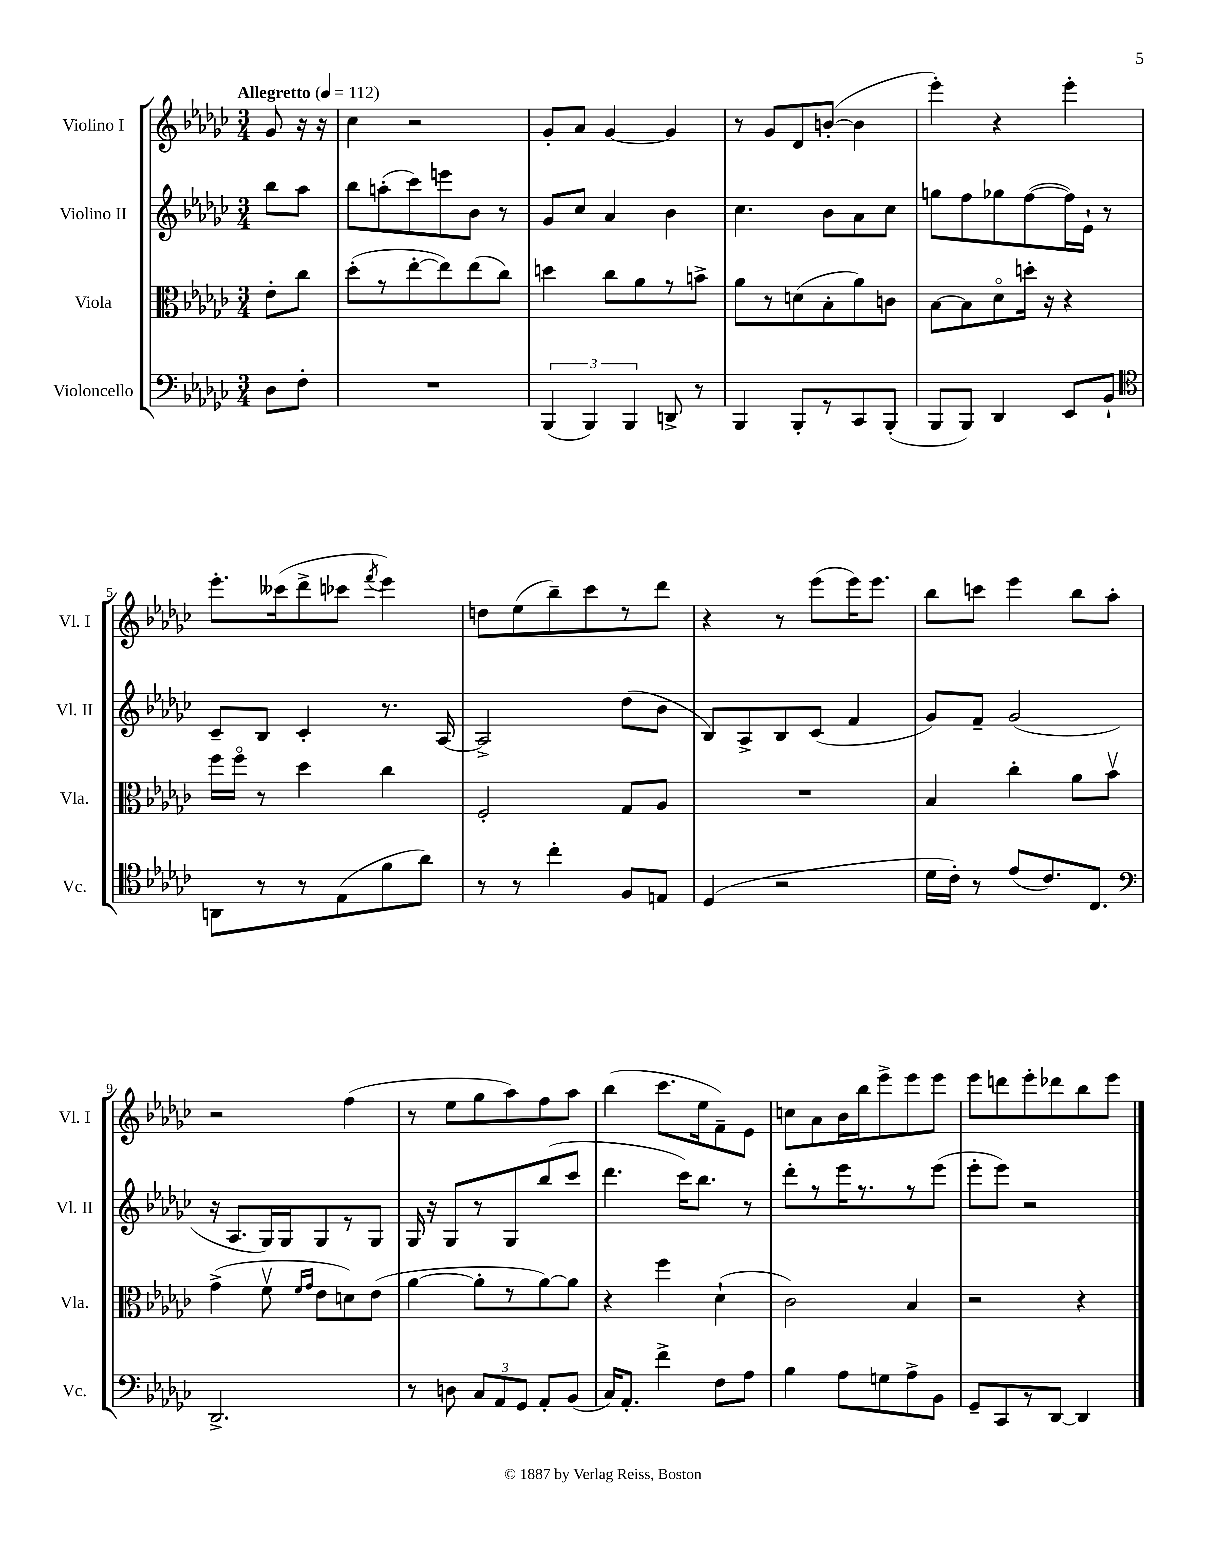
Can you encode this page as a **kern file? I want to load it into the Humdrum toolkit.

**kern	**kern	**kern	**kern
*staff4	*staff3	*staff2	*staff1
*clefF4	*clefC3	*clefG2	*clefG2
*k[b-e-a-d-g-c-]	*k[b-e-a-d-g-c-]	*k[b-e-a-d-g-c-]	*k[b-e-a-d-g-c-]
*M3/4	*M3/4	*M3/4	*M3/4
*MM112	*MM112	*MM112	*MM112
8D-	8e-'	8bb-	8g-
8F'	8cc-	8aa-	16r
.	.	.	16r
=	=	=	=
2.r	(8dd-'	8bb-	4cc-
.	8r	(8aa'	.
.	[8ee-'	8ccc-)	2r
.	8ee-])	8eee	.
.	(8ee-	8b-	.
.	8cc-)	8r	.
=	=	=	=
(6BBB-	4dd	8g-	8g-'
.	.	8cc-	8a-
6BBB-)	.	.	.
.	8cc-	4a-	[4g-
6BBB-	.	.	.
.	8a-	.	.
8DD^	8r	4b-	4g-]
8r	8b^	.	.
=	=	=	=
4BBB-	8a-	4.cc-	8r
.	8r	.	8g-
8BBB-'	(8d	.	8d-
8r	8B-'	8b-	([8b'
8CC-	8a-)	8a-	4b]
(8BBB-'	8c	8cc-	.
=	=	=	=
8BBB-	[8B-	8gg	4eee-')
8BBB-)	8B-]	8ff	.
4DD-	8d-o	8gg-	4r
.	16dd'	([8ff	.
.	16r	.	.
8EE-	4r	16ff])	4eee-'
.	.	16e-`	.
8BB-`	.	8r	.
=	=	=	=
*clefC4	*	*	*
8AA	16ff	8c-~	8.eee-'
.	16ffo	.	.
8r	8r	8B-	.
.	.	.	(16ccc--
8r	4dd-	4c-'	8ddd-^
(8E-	.	.	8ccc-
.	.	.	8qfff
8f	4cc-	8.r	4eee-)
8a-)	.	.	.
.	.	[16A-	.
=	=	=	=
8r	2F'	2A-^]	8dd
8r	.	.	(8ee-
4cc-'	.	.	8bb-~)
.	.	.	8ccc-
8F	8G-	(8dd-	8r
8E	8A-	8b-	8ddd-
=	=	=	=
(4D-	2.r	8B-)	4r
.	.	8A-^	.
2r	.	8B-	8r
.	.	(8c-	(8eee-
.	.	4f	16eee-)
.	.	.	8.eee-
=	=	=	=
16d-	4B-	8g-)	8bb-
16c-')	.	.	.
8r	.	8f~	8ccc
(8e-	4cc-'	(2g-	4eee-
8.c-)	.	.	.
.	8a-	.	8bb-
8.C-	.	.	.
.	8b-v	.	8aa-'
=	=	=	=
*clefF4	*	*	*
2.DD-^	(4g-^	16r	2r
.	.	8.A-	.
.	8fv	16G-)	.
.	.	16G-	.
.	16qqf	.	.
.	16qqg-	.	.
.	8e-	8G-	.
.	8d)	8r	(4ff
.	(8e-	8G-	.
=	=	=	=
8r	[4a-	16G-	8r
.	.	16r	.
8D	.	8G-	8ee-
12C-	8a-']	8r	8gg-
12AA-	.	.	.
.	8r	8G-	8aa-)
12GG-	.	.	.
8AA-'	[8a-)	(8bb-	8ff
(8BB-	8a-]	8ccc-	8aa-
=	=	=	=
16C-)	4r	4.ddd-	(4bb-
8.AA-'	.	.	.
4f^	4ff	.	8.ccc-
.	.	16ccc-)	.
.	.	8.bb-	16ee-
8F	(4d-`	.	8f~)
8A-	.	8r	8e-
=	=	=	=
4B-	2c-)	8ddd-'	8cc
.	.	8r	8a-
8A-	.	16eee-	16b-
.	.	8.r	16bb-
8G	.	.	8eee-^
8A-^	4B-	8r	8eee-
8BB-	.	(8eee-	8eee-
=	=	=	=
8GG-~	2r	8eee-'	8eee-
8CC-	.	8eee-)	8ddd
8r	.	2r	8eee-'
[8DD-	.	.	8ddd-
4DD-]	4r	.	8bb-
.	.	.	8eee-
==	==	==	==
*-	*-	*-	*-
